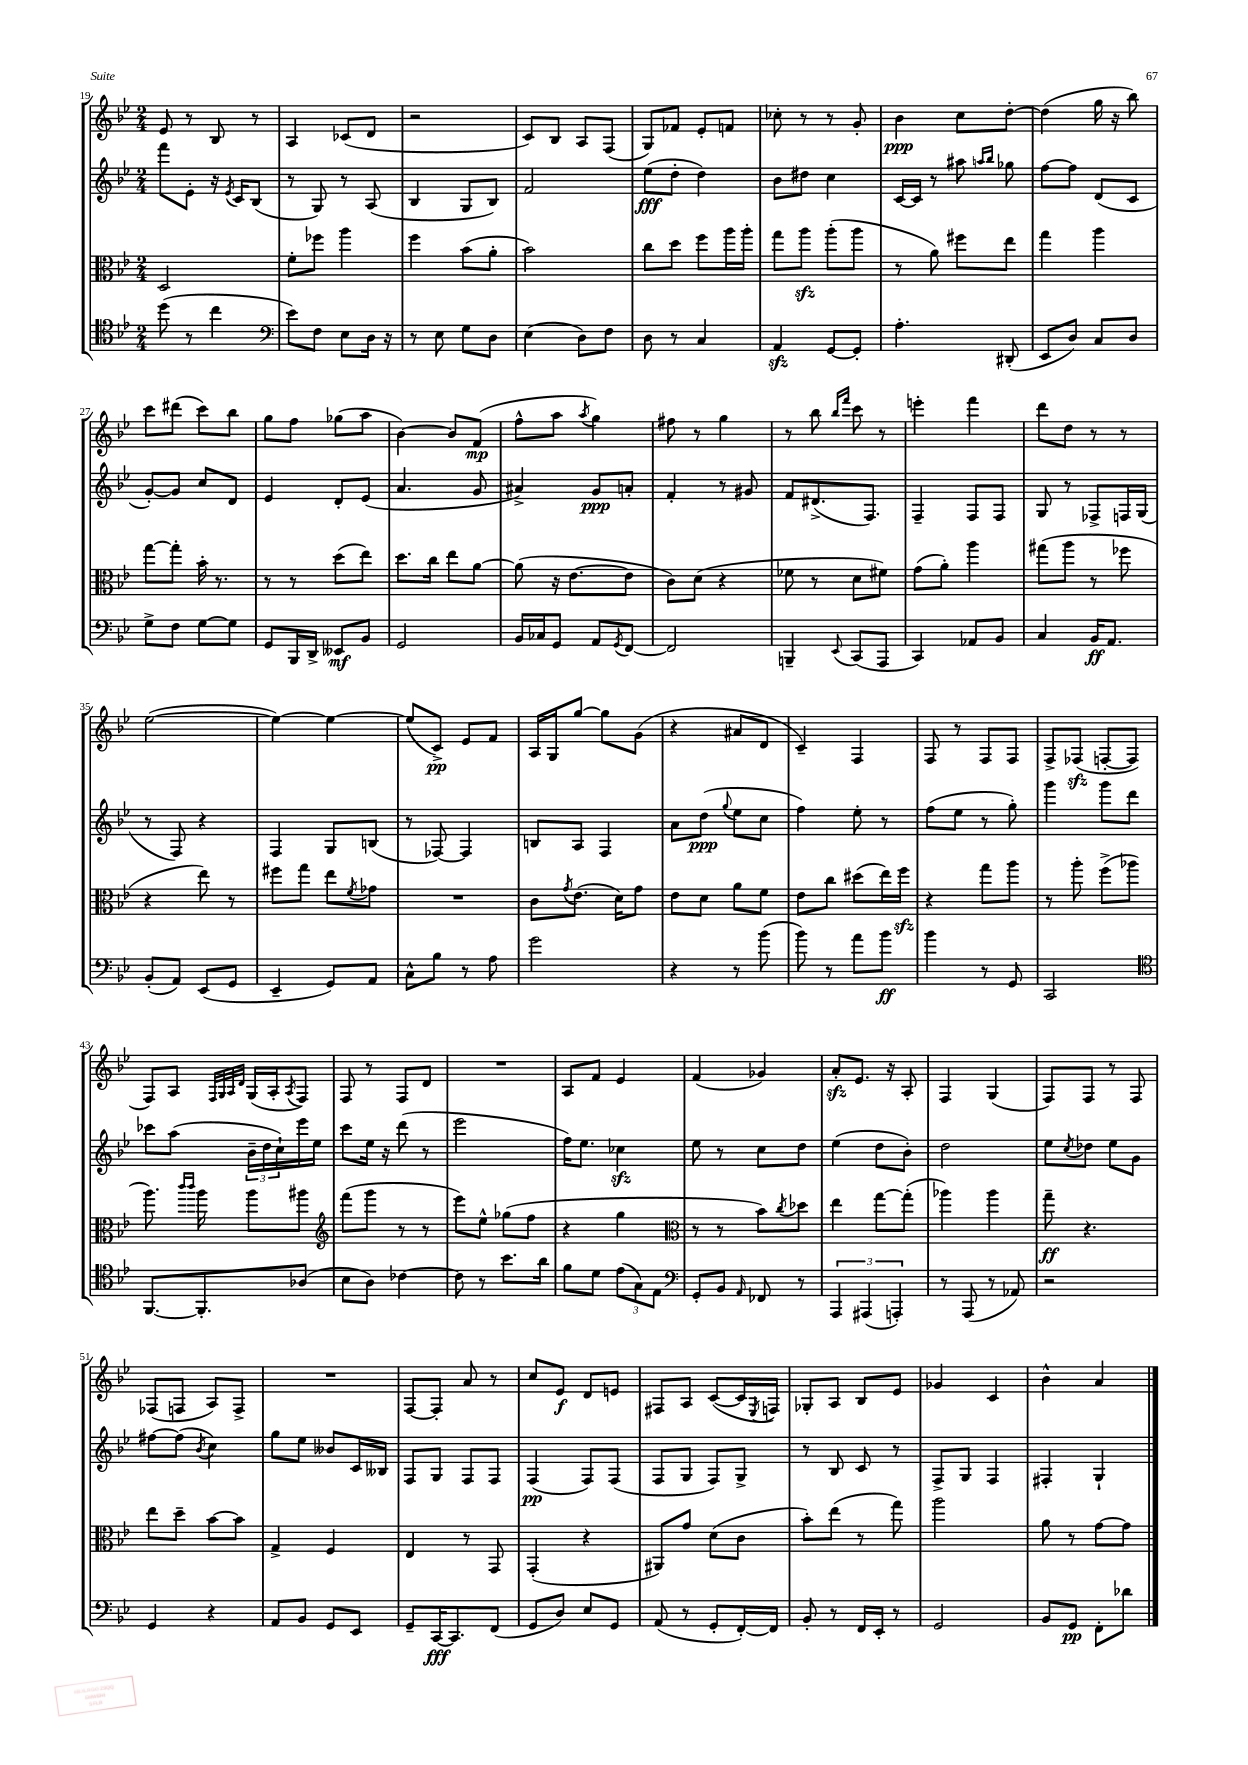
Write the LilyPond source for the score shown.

<<
\new StaffGroup <<
\new Staff = "s0" {
    \clef treble \key bes \major \numericTimeSignature \time 2/4
    ees'8 r8 bes8 r8 |
    a4 ces'8( d'8 |
    r2 |
    c'8) bes8 a8 f8( |
    g8) fes'8 ees'8-. f'8 |
    ces''8-. r8 r8 g'8-. |
    bes'4\ppp c''8 d''8~-. |
    d''4( g''16 r16 bes''8) |
    c'''8 dis'''8( c'''8) bes''8 |
    g''8 f''8 ges''8( a''8 |
    bes'4~) bes'8 f'8\mp( |
    f''8-^ a''8 \acciaccatura { a''8 } g''4) |
    fis''8 r8 g''4 |
    r8 bes''8 \grace { bes''16 f'''16 } c'''8 r8 |
    e'''4-. f'''4 |
    d'''8 d''8 r8 r8 |
    ees''2~( |
    ees''4~) ees''4~ |
    ees''8( c'8->\pp) ees'8 f'8 |
    a16 g16 g''8~ g''8 g'8( |
    r4 ais'8 d'8 |
    c'4--) f4 |
    f8 r8 f8 f8 |
    f8-> fes8\sfz( f8~-. f8 |
    f8) a8 \grace { f32 g32 a32 d'32 } g16( a16-. \acciaccatura { a8 } f8) |
    f8 r8 f8 d'8 |
    R2 |
    a8 f'8 ees'4 |
    f'4( ges'4) |
    a'8-.\sfz ees'8. r16 a8-. |
    f4 g4( |
    f8) f8 r8 f8 |
    fes8( f8 a8) f8-> |
    R2 |
    f8~ f8-. a'8 r8 |
    c''8 ees'8\f d'8 e'8 |
    fis8 a8 c'8~( c'16 \acciaccatura { ees8 } f16) |
    ges8-. a8 bes8 ees'8 |
    ges'4 c'4 |
    bes'4-^ a'4 \bar "|." |
}
\new Staff = "s1" {
    \clef treble \key bes \major \numericTimeSignature \time 2/4
    f'''8 ees'8-. r16 \acciaccatura { ees'8 } c'16 bes8( |
    r8 g8) r8 a8( |
    bes4 g8 bes8) |
    f'2 |
    ees''8\fff( d''8-. d''4) |
    bes'8 dis''8 c''4 |
    c'16~ c'16 r8 ais''8 \grace { a''16 bes''16 } ges''8 |
    f''8~ f''8 d'8( c'8 |
    g'8~-.) g'8 c''8 d'8 |
    ees'4 d'8-. ees'8( |
    a'4. g'8 |
    ais'4->) g'8\ppp a'8-. |
    f'4-. r8 gis'8 |
    f'8 dis'8.->( f8.) |
    f4-- f8 f8 |
    g8 r8 fes8-> f16 g16( |
    r8 f8) r4 |
    f4 g8 b8( |
    r8 fes8~) fes4 |
    b8 a8 f4 |
    a'8 d''8\ppp( \appoggiatura { g''8 } ees''8 c''8 |
    f''4) ees''8-. r8 |
    f''8( ees''8 r8 g''8-.) |
    g'''4 g'''8 d'''8 |
    ces'''8 a''8( \tuplet 3/2 { bes'16-- d''16 c''16-!) } ees'''16 ees''16 |
    c'''8 ees''16 r16 d'''8( r8 |
    ees'''2 |
    f''16) ees''8. ces''4\sfz |
    ees''8 r8 c''8 d''8 |
    ees''4( d''8 bes'8-.) |
    d''2 |
    ees''8 \acciaccatura { c''8 } des''8 ees''8 g'8 |
    fis''8~ fis''8( \acciaccatura { bes'8 } c''4) |
    g''8 ees''8 beses'8 c'16 beses16 |
    f8 g8 f8 f8 |
    f4\pp( f8) f8( |
    f8 g8 f8) g8-> |
    r8 bes8 c'8 r8 |
    f8-> g8 f4 |
    fis4-. g4-! \bar "|." |
}
\new Staff = "s2" {
    \clef alto \key bes \major \numericTimeSignature \time 2/4
    d2 |
    f'8-. fes''8 a''4 |
    f''4 bes'8( a'8-. |
    bes'2) |
    c''8 d''8 f''8 a''16 a''16-. |
    g''8 a''8\sfz a''8-.( a''8 |
    r8 a'8) fis''8 ees''8 |
    g''4 a''4 |
    g''8~ g''8-. bes'16-. r8. |
    r8 r8 d''8( ees''8) |
    d''8. c''16 ees''8 a'8~ |
    a'8( r16 ees'8.~ ees'8 |
    c'8) d'8( r4 |
    fes'8 r8 d'8 fis'8) |
    g'8( a'8-.) a''4 |
    gis''8( a''8 r8 fes''8 |
    r4 ees''8) r8 |
    fis''8 g''8 ees''8 \acciaccatura { f'8 } ges'8 |
    R2 |
    c'8 \acciaccatura { g'8 } ees'8.( d'16) g'8 |
    ees'8 d'8 a'8 f'8 |
    ees'8 c''8 dis''8( ees''16) f''16\sfz |
    r4 g''8 a''8 |
    r8 a''8-. f''8->( aes''8 |
    a''8.) \grace { c'''16 c'''16 } a''16 a''8 ais''8 |
    \clef treble f'''8( g'''8 r8 r8 |
    ees'''8) ees''8-^ ges''8( f''8 |
    r4 g''4 |
    \clef alto r8 r8 bes'8) \acciaccatura { c''8 } des''8 |
    ees''4 g''8~ g''8-.( |
    aes''4) aes''4 |
    g''8--\ff r4. |
    ees''8 d''8-- bes'8~ bes'8 |
    g4-> f4 |
    ees4 r8 g,8 |
    g,4-.( r4 |
    ais,8) g'8 d'8( c'8 |
    bes'8-.) ees''8( r8 g''8) |
    a''2 |
    a'8 r8 g'8~ g'8 \bar "|." |
}
\new Staff = "s3" {
    \clef tenor \key bes \major \numericTimeSignature \time 2/4
    d''8( r8 c''4 |
    \clef bass ees'8) f8 ees8 d16 r16 |
    r8 ees8 g8 d8 |
    ees4( d8) f8 |
    d8 r8 c4 |
    a,4\sfz g,8~ g,8-. |
    a4.-. dis,8-.( |
    ees,8 d8) c8 d8 |
    g8-> f8 g8~ g8 |
    g,8 bes,,16 d,16-> eeses,8\mf bes,8 |
    g,2 |
    bes,16 ces16 g,8 a,8 \acciaccatura { g,8 } f,8~ |
    f,2 |
    b,,4-- \appoggiatura { ees,8 } c,8( a,,8 |
    c,4) aes,8 bes,8 |
    c4 bes,16\ff a,8. |
    bes,8-.( a,8) ees,8( g,8 |
    ees,4-- g,8) a,8 |
    c8-^ bes8 r8 a8 |
    g'2 |
    r4 r8 bes'8( |
    bes'8) r8 a'8 bes'8\ff |
    bes'4 r8 g,8 |
    c,2 |
    \clef tenor f,8.~ f,8.-. aes8( |
    bes8 a8) ces'4~ |
    ces'8 r8 bes'8. a'16 |
    f'8 d'8 \tuplet 3/2 { ees'8( g8) ees8 } |
    \clef bass g,8-. bes,8 \grace { a,16 } fes,8 r8 |
    \tuplet 3/2 { a,,4 ais,,4( a,,4-.) } |
    r8 a,,8( r8 aes,8) |
    r2 |
    g,4 r4 |
    a,8 bes,8 g,8 ees,8 |
    g,8-- c,16~\fff c,8. f,8( |
    g,8 d8) ees8 g,8 |
    a,8( r8 g,8-. f,16~-.) f,16 |
    bes,8-. r8 f,16 ees,16-. r8 |
    g,2 |
    bes,8 g,8\pp f,8-. des'8 \bar "|." |
}
>>
>>
\layout { \context { \Score currentBarNumber = #19 } }
